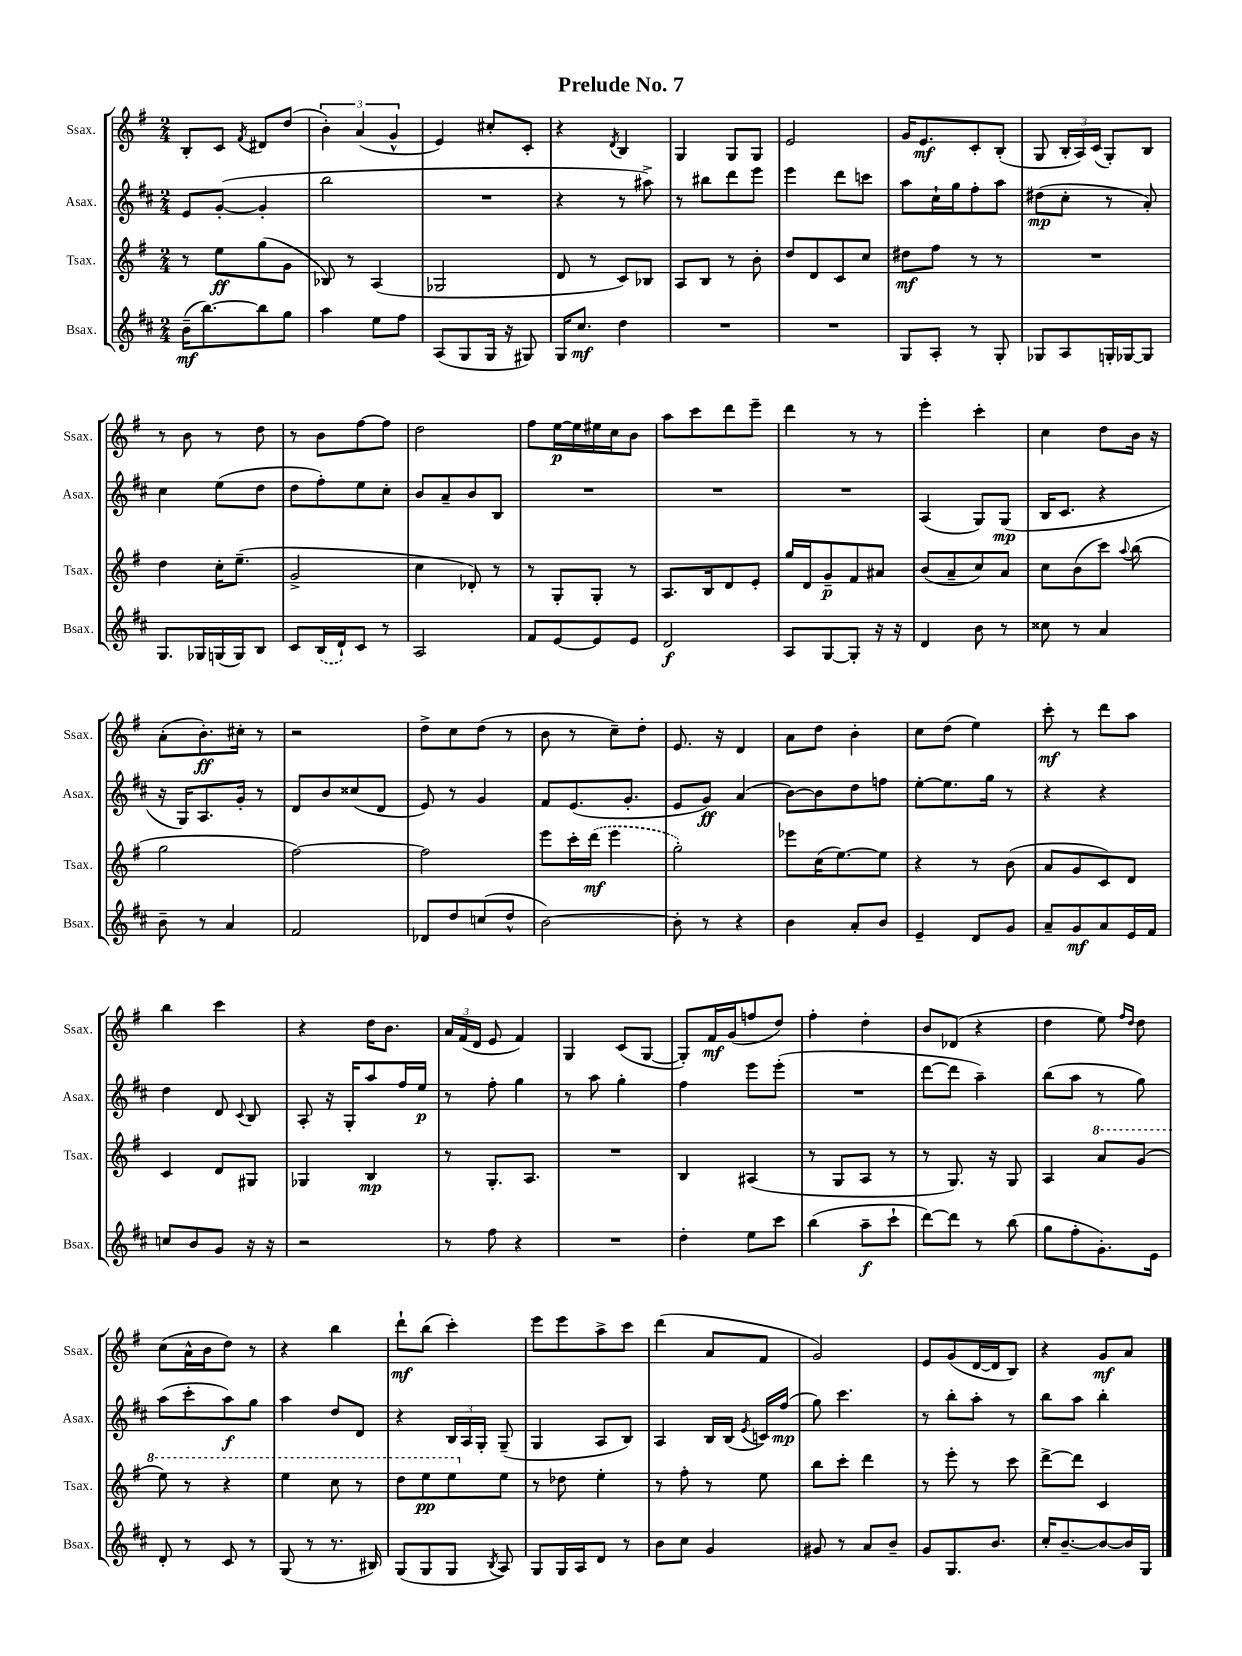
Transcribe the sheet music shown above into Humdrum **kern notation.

**kern	**kern	**kern	**kern
*staff4	*staff3	*staff2	*staff1
*clefG2	*clefG2	*clefG2	*clefG2
*k[f#c#]	*k[f#]	*k[f#c#]	*k[f#]
*M2/4	*M2/4	*M2/4	*M2/4
(16b~	8r	8e	8B'
[8.bb)	.	.	.
.	8ee	([8g'	8c
.	.	.	8qf#
8bb]	(8gg	4g']	8d#
8gg	8g	.	(8dd
=	=	=	=
4aa	8B-)	2bb	6b')
.	8r	.	.
.	.	.	(6a
8ee	(4A	.	.
.	.	.	6g^^
8ff#	.	.	.
=	=	=	=
(8A	2G-	2r	4e)
8G	.	.	.
16G	.	.	8cc#'
16r	.	.	.
8G#)	.	.	8c'
=	=	=	=
16G	8d	4r	4r
8.cc#	.	.	.
.	8r	.	.
.	.	.	8qd
4dd	8c)	8r	4B
.	8B-	8aa#^)	.
=	=	=	=
2r	8A	8r	4G
.	8B	8bb#	.
.	8r	8ddd	8G
.	8b'	8eee	8G
=	=	=	=
2r	8dd	4eee	2e
.	8d	.	.
.	8c	8ddd	.
.	8cc	8ccc	.
=	=	=	=
8G	8dd#	8aa	16g
.	.	.	8.e
8A'	8ff#	16cc#`	.
.	.	16gg	.
8r	8r	8ff#'	8c'
8G'	8r	8aa	(8B'
=	=	=	=
8G-	2r	(8dd#	8G
8A	.	8cc#'	24B'
.	.	.	24A)
.	.	.	(24c
16G'	.	8r	8G')
[16G-	.	.	.
8G-]	.	8a')	8B
=	=	=	=
8.G	4dd	4cc#	8r
.	.	.	8b
16G-	.	.	.
(16G	16cc'	(8ee	8r
16G)	(8.ee~	.	.
8B	.	8dd	8dd
=	=	=	=
8c#	2g^	8dd	8r
(16B	.	8ff#')	8b
16d`)	.	.	.
8c#	.	8ee	[8ff#
8r	.	8cc#'	8ff#]
=	=	=	=
2A	4cc	8b	2dd
.	.	8a~	.
.	8d-')	8b	.
.	8r	8B	.
=	=	=	=
8f#	8r	2r	8ff#
[8e	8G'	.	[16ee
.	.	.	16ee]
8e]	8G'	.	16ee#
.	.	.	16cc
8e	8r	.	8b
=	=	=	=
2d	8.A	2r	8aa
.	.	.	8ccc
.	16B	.	.
.	8d	.	8ddd
.	8e'	.	8eee~
=	=	=	=
8A	16gg	2r	4ddd
.	16d	.	.
[8G	8g~	.	.
8G']	8f#	.	8r
16r	8a#	.	8r
16r	.	.	.
=	=	=	=
4d	(8b	(4A	4eee'
.	8a~	.	.
8b	8cc)	8G)	4ccc'
8r	8a	(8G	.
=	=	=	=
8cc##	8cc	16B	4cc
.	.	8.c#	.
8r	(8b	.	.
4a	8ccc)	4r	8dd
.	8qqaa	.	.
.	(8bb	.	16b
.	.	.	16r
=	=	=	=
8b~	2gg	16r	(8a'
.	.	16G)	.
8r	.	8.A	8.b')
4a	.	.	.
.	.	16g'	16cc#'
.	.	8r	8r
=	=	=	=
2f#	[2ff#)	8d	2r
.	.	8b	.
.	.	(8cc##	.
.	.	8d	.
=	=	=	=
8d-	2ff#]	8e)	8dd^
8dd	.	8r	8cc
(8cc	.	4g	(8dd
8dd^^	.	.	8r
=	=	=	=
[2b)	8eee	8f#	8b
.	16ccc'	(8.e	8r
.	(16ddd	.	.
.	4eee	.	8cc~)
.	.	8.g'	.
.	.	.	8dd'
=	=	=	=
8b']	2gg')	8e	8.e
8r	.	8g)	.
.	.	.	16r
4r	.	(4a	4d
=	=	=	=
4b	8eee-	[8b)	8a
.	(16cc	8b]	8dd
.	[8.ee)	.	.
8a'	.	8dd	4b'
8b	8ee]	8ff	.
=	=	=	=
4e~	4r	[8ee'	8cc
.	.	8.ee]	(8dd
8d	8r	.	4ee)
.	.	16gg	.
8g	(8b	8r	.
=	=	=	=
8a~	8a	4r	8ccc'
8g	8g	.	8r
8a	8c)	4r	8ddd
16e	8d	.	8aa
16f#	.	.	.
=	=	=	=
8cc	4c	4dd	4bb
8b	.	.	.
8g	8d	8d	4ccc
.	.	8qqc#	.
16r	8G#	8B	.
16r	.	.	.
=	=	=	=
2r	4G-	8A'	4r
.	.	16r	.
.	.	16G'	.
.	4B	8aa	16dd
.	.	.	8.b
.	.	16ff#	.
.	.	16ee	.
=	=	=	=
8r	8r	8r	24a
.	.	.	(24f#
.	.	.	24d
8ff#	8.G'	8ff#'	8e
4r	.	4gg	4f#)
.	8.A	.	.
=	=	=	=
2r	2r	8r	4G
.	.	8aa	.
.	.	4gg'	(8c
.	.	.	[8G
=	=	=	=
4dd'	4B	4ff#	8G'])
.	.	.	16f#
.	.	.	(16g
8ee	(4A#	8eee	8ff
8ccc#	.	(8eee'	8dd)
=	=	=	=
(4bb	8r	2r	4ff#'
.	8G	.	.
8aa~	8A	.	4dd'
8ccc#`	8r	.	.
=	=	=	=
[8ddd)	8r	[8ddd	8b
8ddd]	8.G)	8ddd]	(8d-
8r	.	4aa~)	4r
.	16r	.	.
(8bb	8G	.	.
=	=	=	=
8gg	4A	(8bb	4dd
8ff#'	.	8aa	.
8.g')	8aa	8r	8ee)
.	.	.	16qqff#
.	.	.	16qqdd
.	(8gg	8gg)	8dd
16e	.	.	.
=	=	=	=
8d'	8eee)	(8aa	(8cc
8r	8r	8ccc#'	16a^^
.	.	.	16b
8c#	4r	8aa)	8dd)
8r	.	8gg	8r
=	=	=	=
(8G	4eee	4aa	4r
8r	.	.	.
8.r	8ccc	8dd	4bb
.	8r	8d	.
16B#)	.	.	.
=	=	=	=
(8G	8ddd	4r	8ddd`
8G	8eee	.	(8bb
8G	8eee	24B	4ccc')
.	.	24A	.
.	.	24G'	.
8qB	.	.	.
8A)	8ee	(8G~	.
=	=	=	=
8G	8r	4G	8eee
16G	8dd-	.	8eee
16A	.	.	.
8d	4ee'	8A	8aa^
8r	.	8B)	8ccc
=	=	=	=
8b	8r	4A	(4ddd
8cc#	8ff#'	.	.
4g	8r	16B	8a
.	.	(16B	.
.	.	8qe	.
.	8ee	16c)	8f#
.	.	(16ff#	.
=	=	=	=
8g#	8bb	8gg)	2g)
8r	8ccc'	4.ccc#	.
8a	4ddd	.	.
8b~	.	.	.
=	=	=	=
8g	8r	8r	8e
8.G	8eee'	8bb'	(8g
.	8r	8aa'	[16d
8.b	.	.	16d]
.	8ccc	8r	8B)
=	=	=	=
16cc#'	[8ddd^	8bb	4r
[8.b~	.	.	.
.	8ddd]	8aa	.
8b_	4c	4bb'	8g
16b]	.	.	8a
16G	.	.	.
==	==	==	==
*-	*-	*-	*-
